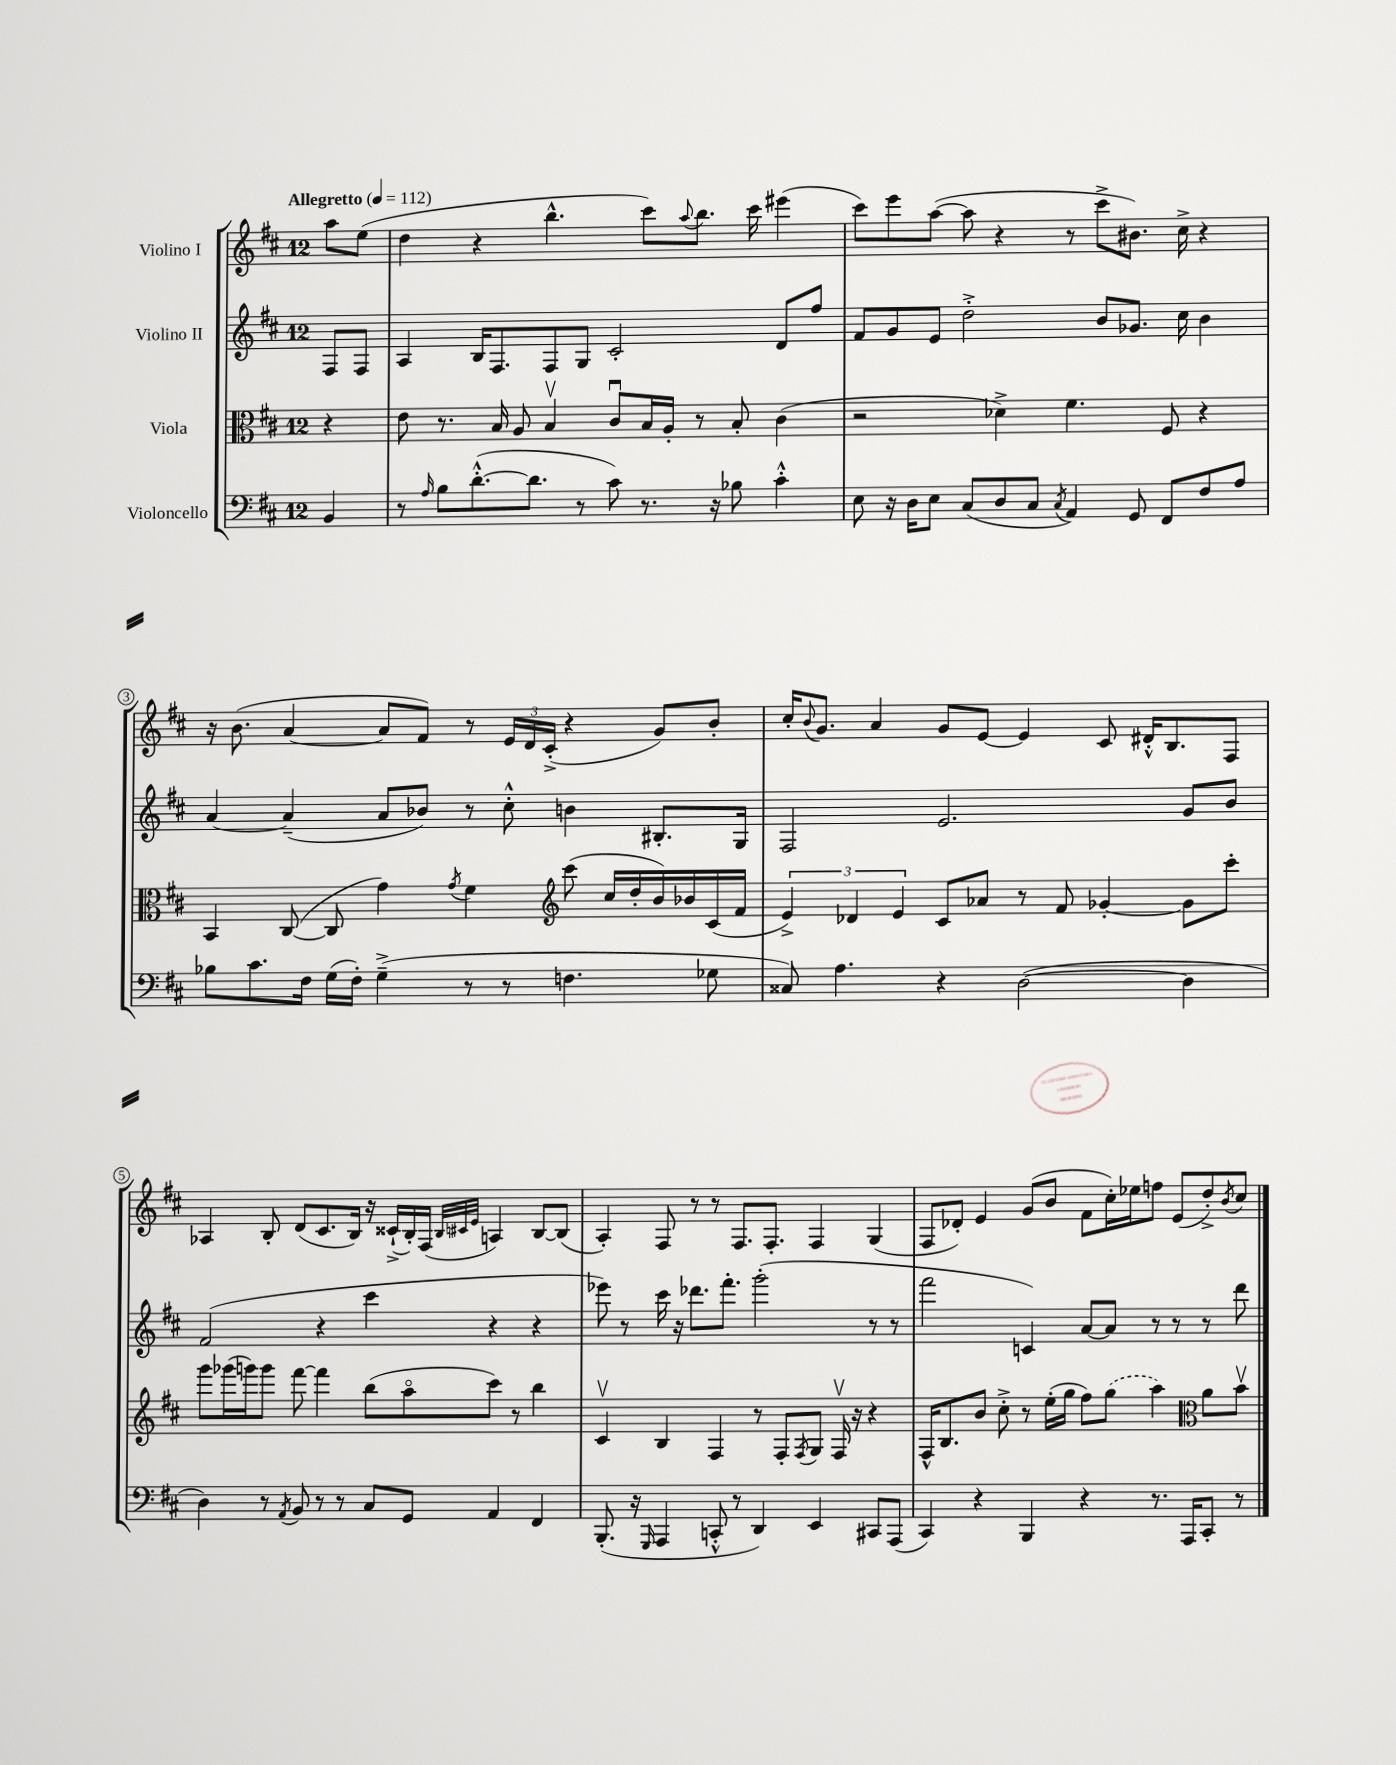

**kern	**kern	**kern	**kern
*staff4	*staff3	*staff2	*staff1
*clefF4	*clefC3	*clefG2	*clefG2
*k[f#c#]	*k[f#c#]	*k[f#c#]	*k[f#c#]
*M12/8	*M12/8	*M12/8	*M12/8
*MM112	*MM112	*MM112	*MM112
4BB/	4r	8F#/L	8aa\L
.	.	8F#/J	(8ee\J
=	=	=	=
8r	8e\	4A/	4dd\
16qqA/	.	.	.
8B\L	8.r	.	.
([8.d'^^\	.	16B/LK	4r
.	16B/	8.F#/	.
.	8A/	.	.
8.d\]J	.	.	.
.	4Bv/	8F#/	4.bb^^\
8r	.	8G/J	.
8c#\)	8c#u/L	2c#'/	.
8.r	16B/L	.	8ccc#\L)
.	16A'/JJ	.	.
.	.	.	8qqaa/
.	8r	.	8.bb\J
16r	.	.	.
8B-\	8B'/	.	.
.	.	.	16ccc#\
4c#'^^\	(4c#\	8d/L	(4eee#\
.	.	8ff#/J	.
=	=	=	=
8E\	2r	8f#/L	8ccc#\L)
16r	.	8g/	8eee\
16D\LK	.	.	.
8E\J	.	8e/J	([8aa\J
(8C#/L	.	2dd'^\	8aa\]
8D/	4d-^\)	.	4r
8C#/J	.	.	.
8qC#/	.	.	.
4AA/)	4.f#\	.	8r
.	.	8b/L	8ccc#^\L
8GG/	.	8.g-/J	8.b#\J)
8FF#/L	8F#/	.	.
.	.	16cc#\	16cc#^\
8F#/	4r	4b\	4r
8A/J	.	.	.
=	=	=	=
8B-\L	4BB/	[4a/	16r
.	.	.	(8.b\
8.c#\	.	.	.
.	([8C#/	(4a~/]	[4a/
16F#\Jk	.	.	.
(16G\LL	8C#/]	.	.
16F#'\JJ)	.	.	.
(4G~^\	4g\)	8a/L	8a/]L
.	.	8b-/J)	8f#/J)
.	8qg/	.	.
8r	4f#\	8r	8r
8r	.	8cc#'^^\	24e/LL
.	.	.	24d/
.	.	.	(24c#'^/JJ
*	*clefG2	*	*
4.F\	(8ccc#\	4b\	4r
.	16cc#/LL	.	.
.	16dd'/	.	.
.	16b/)	8.B#'/L	8g/L)
.	16b-/	.	.
8G-\	(16c#/	.	8b'/J
.	16f#/JJ	16G/Jk	.
=	=	=	=
8C##/)	6e^/)	2F#/	16cc#'/LK
.	.	.	8qqb/
.	.	.	8.g/J
4.A\	.	.	.
.	6d-/	.	.
.	.	.	4a/
.	6e/	.	.
4r	8c#/L	2.e/	8g/L
.	8a-/J	.	[8e/J
([2D\	8r	.	4e/]
.	8f#/	.	.
.	[4g-'/	.	8c#/
.	.	.	16d#'^^/LK
.	.	.	8.B/
4D\]	8g-\]L	8g/L	.
.	8ccc#'\J	8b/J	8F#/J
=	=	=	=
4D\)	8ggg\L	(2f#/	4A-/
.	(16ggg-\L	.	.
.	16ggg\J)	.	.
8r	8ggg\J	.	8B'/
8qAA/	.	.	.
8BB/	[8fff#\	.	(8d/L
8r	4fff#\]	4r	8.c#/
8r	.	.	.
.	.	.	16B/Jk)
8C#/L	(8bb\L	4ccc#\	16r
.	.	.	(16c##`^/LL
8GG/J	8aao\	.	16B'/)
.	.	.	(16F#/JJ
.	.	.	32qqB/LLL
.	.	.	32qqc#/
.	.	.	32qqe/JJJ
4AA/	8ccc#\J)	4r	4A/)
.	8r	.	.
4FF#/	4bb\	4r	[8B/L
.	.	.	(8B/]J
=	=	=	=
(8.BBB'/	4c#v/	8eee-\)	4A'/)
.	.	8r	.
16r	.	.	.
16qqGGG/	.	.	.
4AAA/	4B/	16ccc#\	8F#/
.	.	16r	.
.	.	8.ddd-\L	8r
8CC'^^/	4F#/	.	8r
.	.	8.fff#'\J	.
8r	.	.	8.F#/L
4DD/)	8r	(2ggg'\	.
.	.	.	8.F#'/J
.	8F#'/L	.	.
.	8qF#/	.	.
4EE/	8G/J	.	4F#/
.	16F#v/	.	.
.	16r	.	.
8CC#/L	4r	8r	(4G/
(8AAA/J	.	8r	.
=	=	=	=
4CC#/)	16F#^^/LK	2fff#\	8F#/L
.	8.B/	.	.
.	.	.	8d-'/J)
4r	8b/J	.	4e/
.	8cc#'^\	.	.
4BBB/	8r	4c/)	(8g/L
.	(16ee'\LL	.	8b/J
.	16gg\JJ	.	.
4r	8ff#\L)	[8a/L	8f#\L
.	(8gg\J	8a/]J	16cc#'\L)
.	.	.	16ee-\J
8.r	4aa\)	8r	8ff\J
.	.	8r	(8e/L
16AAA/LK	.	.	.
*	*clefC3	*	*
8CC#'/J	8a\L	8r	8dd'^/)
.	.	.	8qb/
8r	8bv\J	8ddd\	8cc#/J
==	==	==	==
*-	*-	*-	*-
